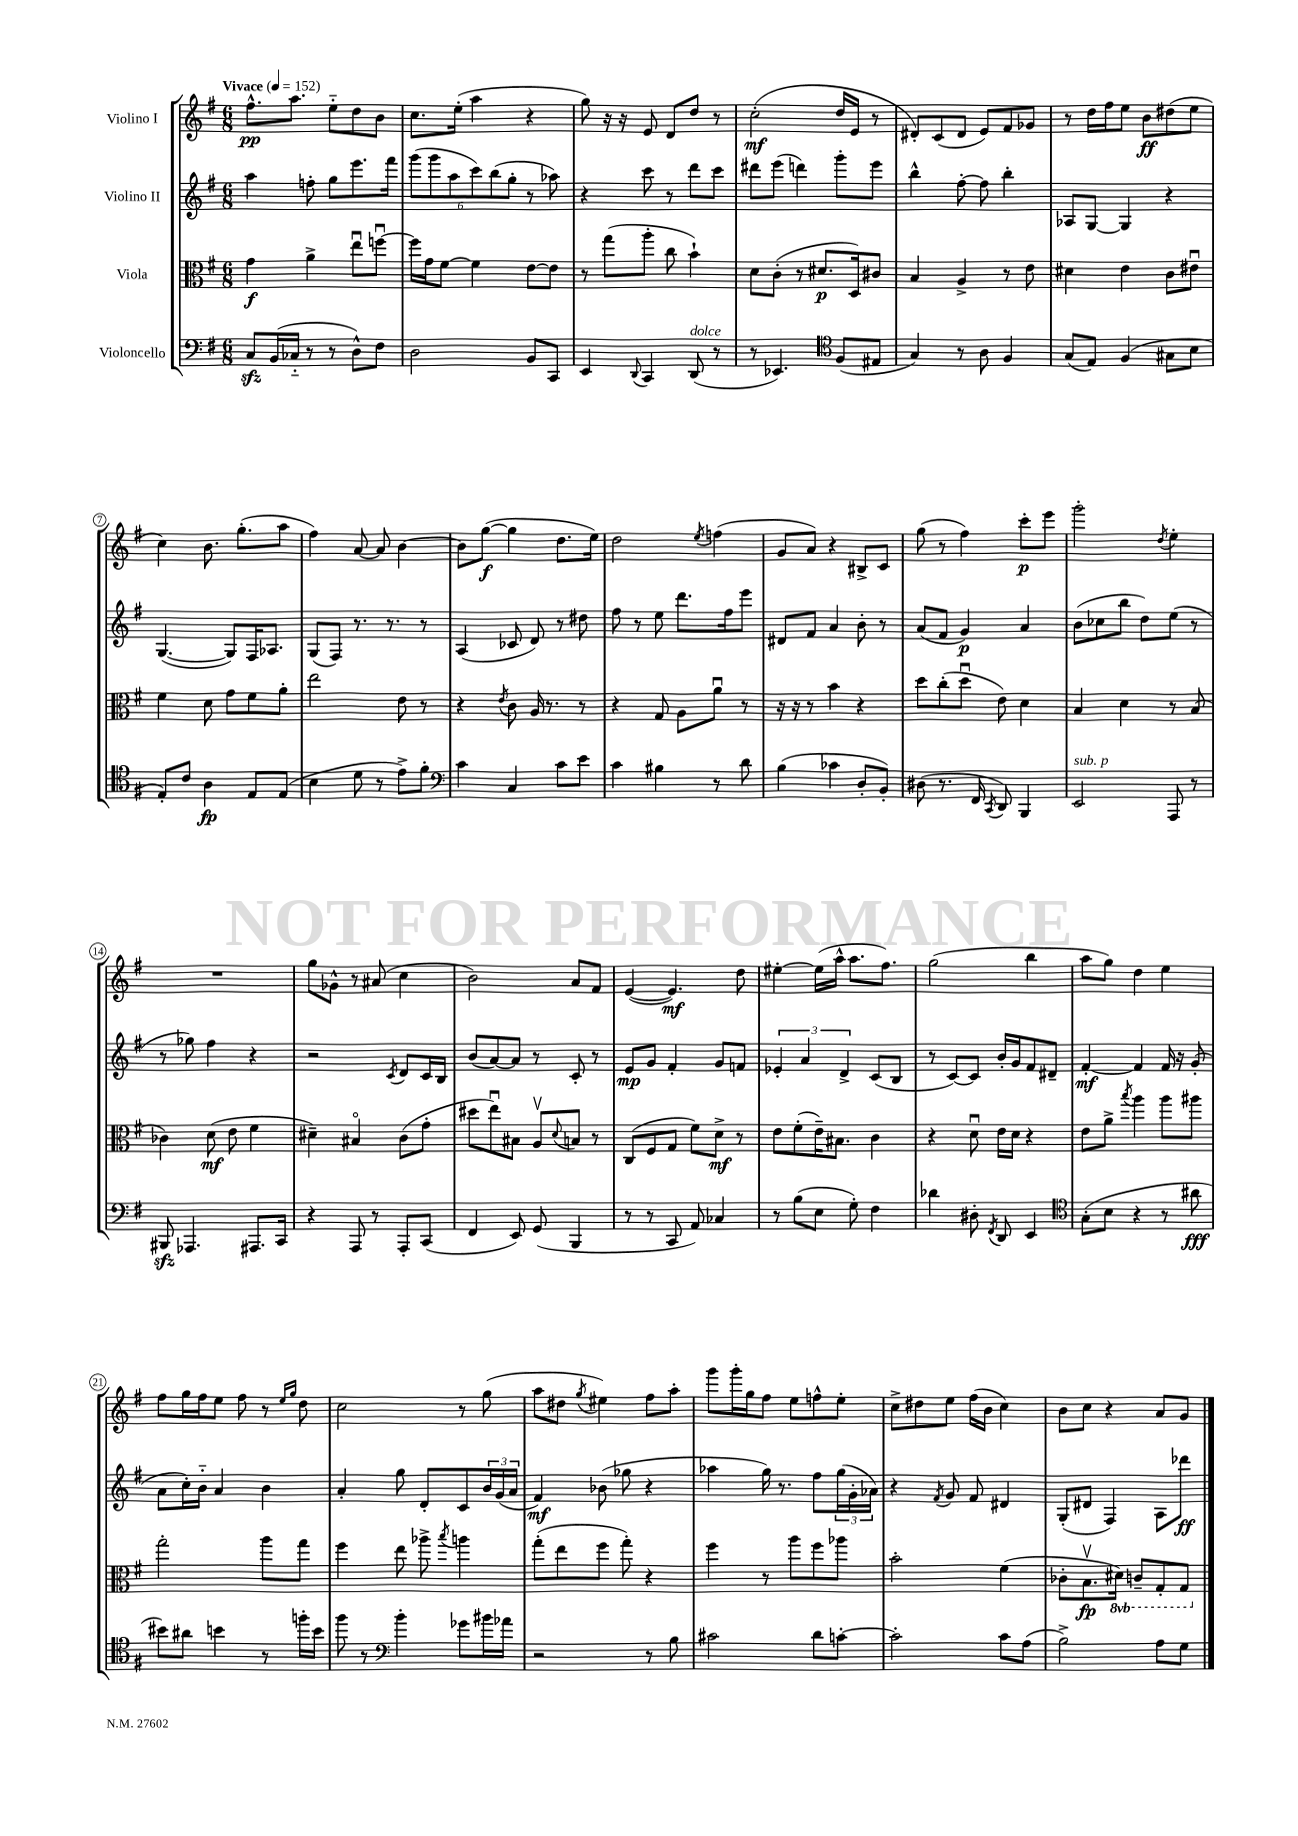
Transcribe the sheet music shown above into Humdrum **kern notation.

**kern	**kern	**kern	**kern
*staff4	*staff3	*staff2	*staff1
*clefF4	*clefC3	*clefG2	*clefG2
*k[f#]	*k[f#]	*k[f#]	*k[f#]
*M6/8	*M6/8	*M6/8	*M6/8
*MM152	*MM152	*MM152	*MM152
8C/L	4g\	4aa\	8.ff#^^\L
(16BB/L	.	.	.
16C-'~/JJ	.	.	8.aa\J
8r	4a^\	8ff'\	.
8r	.	8gg\L	8ee'~\L
8D^^\L)	8eeu\L	8.eee\	8dd\
8F#\J	[8ffu\J	.	8b\J
.	.	16fff#\Jk	.
=	=	=	=
2D\	16ff\]LL	(12ggg\L	8.cc\L
.	16g\J	.	.
.	.	12ggg\	.
.	[8f#\J	.	.
.	.	12aa\	.
.	.	.	(16ee'\Jk
.	4f#\]	12ccc\)	4aa\
.	.	(12bb\	.
.	.	12gg'\J	.
8BB/L	[8e\L	8r	4r
8CC/J	8e\]J	8aa-\)	.
=	=	=	=
4EE/	8r	4r	8gg\)
.	(8gg\L	.	16r
.	.	.	16r
8qqDD/	.	.	.
4CC/	8aa'\J	8ccc\	8e/
.	8cc\	8r	8d/L
(8DD/	4b`\)	8ddd\L	8dd/J
8r	.	8ccc\J	8r
=	=	=	=
8r	8d\L	8ddd#\L	(2cc'\
4.EE-/)	(8c'\J	(8eee\J	.
.	8r	4ddd\)	.
.	8.d#/L	.	.
*clefC4	*	*	*
(8F#/L	.	8ggg'\L	16dd/LL
.	16D/k)	.	16e/JJ
8E#/J	8c#/J	8eee\J	8r
=	=	=	=
4G/)	4B/	4bb^^\	8d#'/L)
.	.	.	(8c/
8r	4A^/	[8ff#'\	8d#/J
8A\	.	8ff#\]	8e/L)
4F#/	8r	4bb'\	8f#/
.	8e\	.	8g-/J
=	=	=	=
(8G/L	4d#\	8A-/L	8r
8E/J)	.	[8G/J	16dd\LL
.	.	.	16ff#\J
(4F#/	4e\	4G/]	8ee\J
.	.	.	8b\L
8G#\L	8c\L	4r	(8dd#\
8B\J	8e#u\J	.	8ee\J
=	=	=	=
8E'/L)	4f#\	([4.G/	4cc\)
8c/J	.	.	.
4A\	8d\	.	8.b\
.	8g\L	8G/]L)	.
.	.	.	(8.gg'\L
8E/L	8f#\	16F#/K	.
.	.	8.A-/J	.
(8E/J	8a'\J	.	8aa\J
=	=	=	=
4B\	2ee\	(8G/L	4ff#\)
.	.	8F#/J)	.
8d\	.	8.r	[8a/
8r	.	.	8a/]
.	.	8.r	.
8e^\L)	8e\	.	[4b\
8f#'\J	8r	8r	.
=	=	=	=
*clefF4	*	*	*
4c\	4r	(4A/	8b\]L
.	.	.	([8gg\J
.	8qe/	.	.
4C/	8c\	8c-/	4gg\]
.	16A/	8d/)	.
.	8.r	.	.
8c\L	.	8r	8.dd\L
8e\J	8r	8dd#\	.
.	.	.	16ee\Jk)
=	=	=	=
4c\	4r	8ff#\	2dd\
.	.	8r	.
4B#\	8G/	8ee\	.
.	8A\L	8.ddd\L	.
.	.	.	8qee/
8r	8au\J	.	(4ff\
.	.	16ff#\k	.
8d\	8r	8eee\J	.
=	=	=	=
(4B\	16r	8d#/L	8g/L
.	16r	.	.
.	8r	8f#/J	8a/J)
4c-\	4b\	4a/	4r
8D'/L	4r	8b'\	8B#^/L
8BB'/J)	.	8r	8c/J
=	=	=	=
(8D#\	8dd\L	(8a/L	(8gg\
8.r	(8cc'\	8f#/J	8r
.	8ddu\J	4g/)	4ff#\)
16FF#/	.	.	.
8qCC/	.	.	.
8DD/)	8e\)	.	.
4BBB/	4d\	4a/	8ccc'\L
.	.	.	8eee\J
=	=	=	=
2EE/	4B/	(8b\L	2ggg'\
.	.	8cc-\	.
.	4d\	8bb\J	.
.	.	8dd\L)	.
.	.	.	8qdd/
8AAA/	8r	(8ee\J	4ee'\
8r	(8B/	8r	.
=	=	=	=
8BBB#/	4c-\)	8r	2.r
4.AAA-/	.	8gg-\)	.
.	(8d\	4ff#\	.
.	8e\	.	.
8.AAA#/L	4f#\	4r	.
16CC/Jk	.	.	.
=	=	=	=
4r	4d#~\)	2r	8gg\L
.	.	.	8g-^^\J
8AAA/	4B#o/	.	8r
8r	.	.	(8a#/
.	.	8qc/	.
8AAA'/L	(8c\L	8d/L	4cc\
(8CC/J	8g'\J	16c/L	.
.	.	16B/JJ	.
=	=	=	=
4FF#/	8dd#\L	(8b/L	2b\)
.	8eeu\)	[8a/)	.
8EE/)	8B#\J	8a/]J	.
(8GG/	8Av/L	8r	.
.	8qqd/	.	.
4BBB/	8B/J	8c'/	8a/L
.	8r	8r	8f#/J
=	=	=	=
8r	(8C/L	8e/L	([4e/
8r	8F#/	8g/J	.
8CC/	8G/J	4f#'/	4.e/])
8AA/)	8f#\L)	.	.
4C-/	8d^\J	8g/L	.
.	8r	8f/J	8dd\
=	=	=	=
8r	8e\L	6e-'/	[4ee#'\
(8B\L	(8f#'\	.	.
.	.	6a/	.
8E\J	16e~\K)	.	(16ee#\]LL
.	8.B#\J	.	16aa^^\JJ
.	.	6d^/	.
8G'\)	.	.	8.aa\L
4F#\	4c\	(8c/L	.
.	.	.	8.ff#\J)
.	.	8B/J	.
=	=	=	=
4d-\	4r	8r	(2gg\
.	.	[8c/L)	.
8D#'\	8du\	8c/]J	.
8qFF#/	.	.	.
8DD/	16e\LL	16b'/LL	.
.	16d\JJ	16g/J	.
4EE/	4r	8f#/	4bb\
.	.	8d#~/J	.
=	=	=	=
*clefC4	*	*	*
(8G'\L	8e\L	[4f#'/	8aa\L
8B\J	8a^\J	.	8gg\J)
.	8qbb/	.	.
4r	4aa\	4f#/]	4dd\
8r	8aa\L	16f#/	4ee\
.	.	16r	.
8a#\	8aa#\J	(8g'/	.
=	=	=	=
8b#\L)	2gg'\	8a\L	8ff#\L
8a#\J	.	16cc'\L)	16gg\L
.	.	16b'~\JJ	16ff#\J
4b\	.	4a/	8ee\J
.	.	.	8ff#\
8r	8aa\L	4b\	8r
.	.	.	16qqee/LL
.	.	.	16qqgg/JJ
16ff'\LL	8gg\J	.	8dd\
16b\JJ	.	.	.
=	=	=	=
8ff#\	4ff#\	4a'/	2cc\
8r	.	.	.
*clefF4	*	*	*
4b'\	8ee\	8gg\	.
.	8aa-^\	8d'/L	.
.	8qbb/	.	.
8g-\L	4aa\	8c/	8r
16b#\L	.	24b/L	(8gg\
.	.	(24g/	.
16a-\JJ	.	.	.
.	.	24a/JJ	.
=	=	=	=
2r	(8gg'\L	4f#/)	8aa\L
.	8ee\	.	8dd#\J
.	.	.	8qgg/
.	8ff#\J	(8b-\	4ee#\)
.	8gg'\)	8gg-\	.
8r	4r	4r	8ff#\L
8B\	.	.	8aa'\J
=	=	=	=
2c#\	4ff#\	4aa-\	8ggg\L
.	.	.	16ggg'\L
.	.	.	16gg\J
.	8r	16gg\)	8ff#\J
.	.	8.r	.
.	8aa\L	.	8ee\L
8d\L	8ff#\	8ff#\L	8ff^^\
[8c'\J	8aa-\J	(24gg\L	8ee'\J
.	.	24g'\	.
.	.	24a-\JJ)	.
=	=	=	=
2c'\]	2b'\	4r	8cc^\L
.	.	.	8dd#\
.	.	8qf#/	.
.	.	8g/	8ee\J
.	.	8f#/	(16ff#\LL
.	.	.	16b\JJ
8c\L	(4f#\	4d#/	4cc\)
(8A\J	.	.	.
=	=	=	=
2B^\)	8c-'\L	(8G'/L	8b\L
.	8.Bv\	8d#/J	8cc\J
.	.	4F#/)	4r
.	16D#\Jk)	.	.
.	8C~/L	.	.
8A\L	8GG'/	8A\L	8a/L
8G\J	8GG/J	8ddd-\J	8g/J
==	==	==	==
*-	*-	*-	*-
